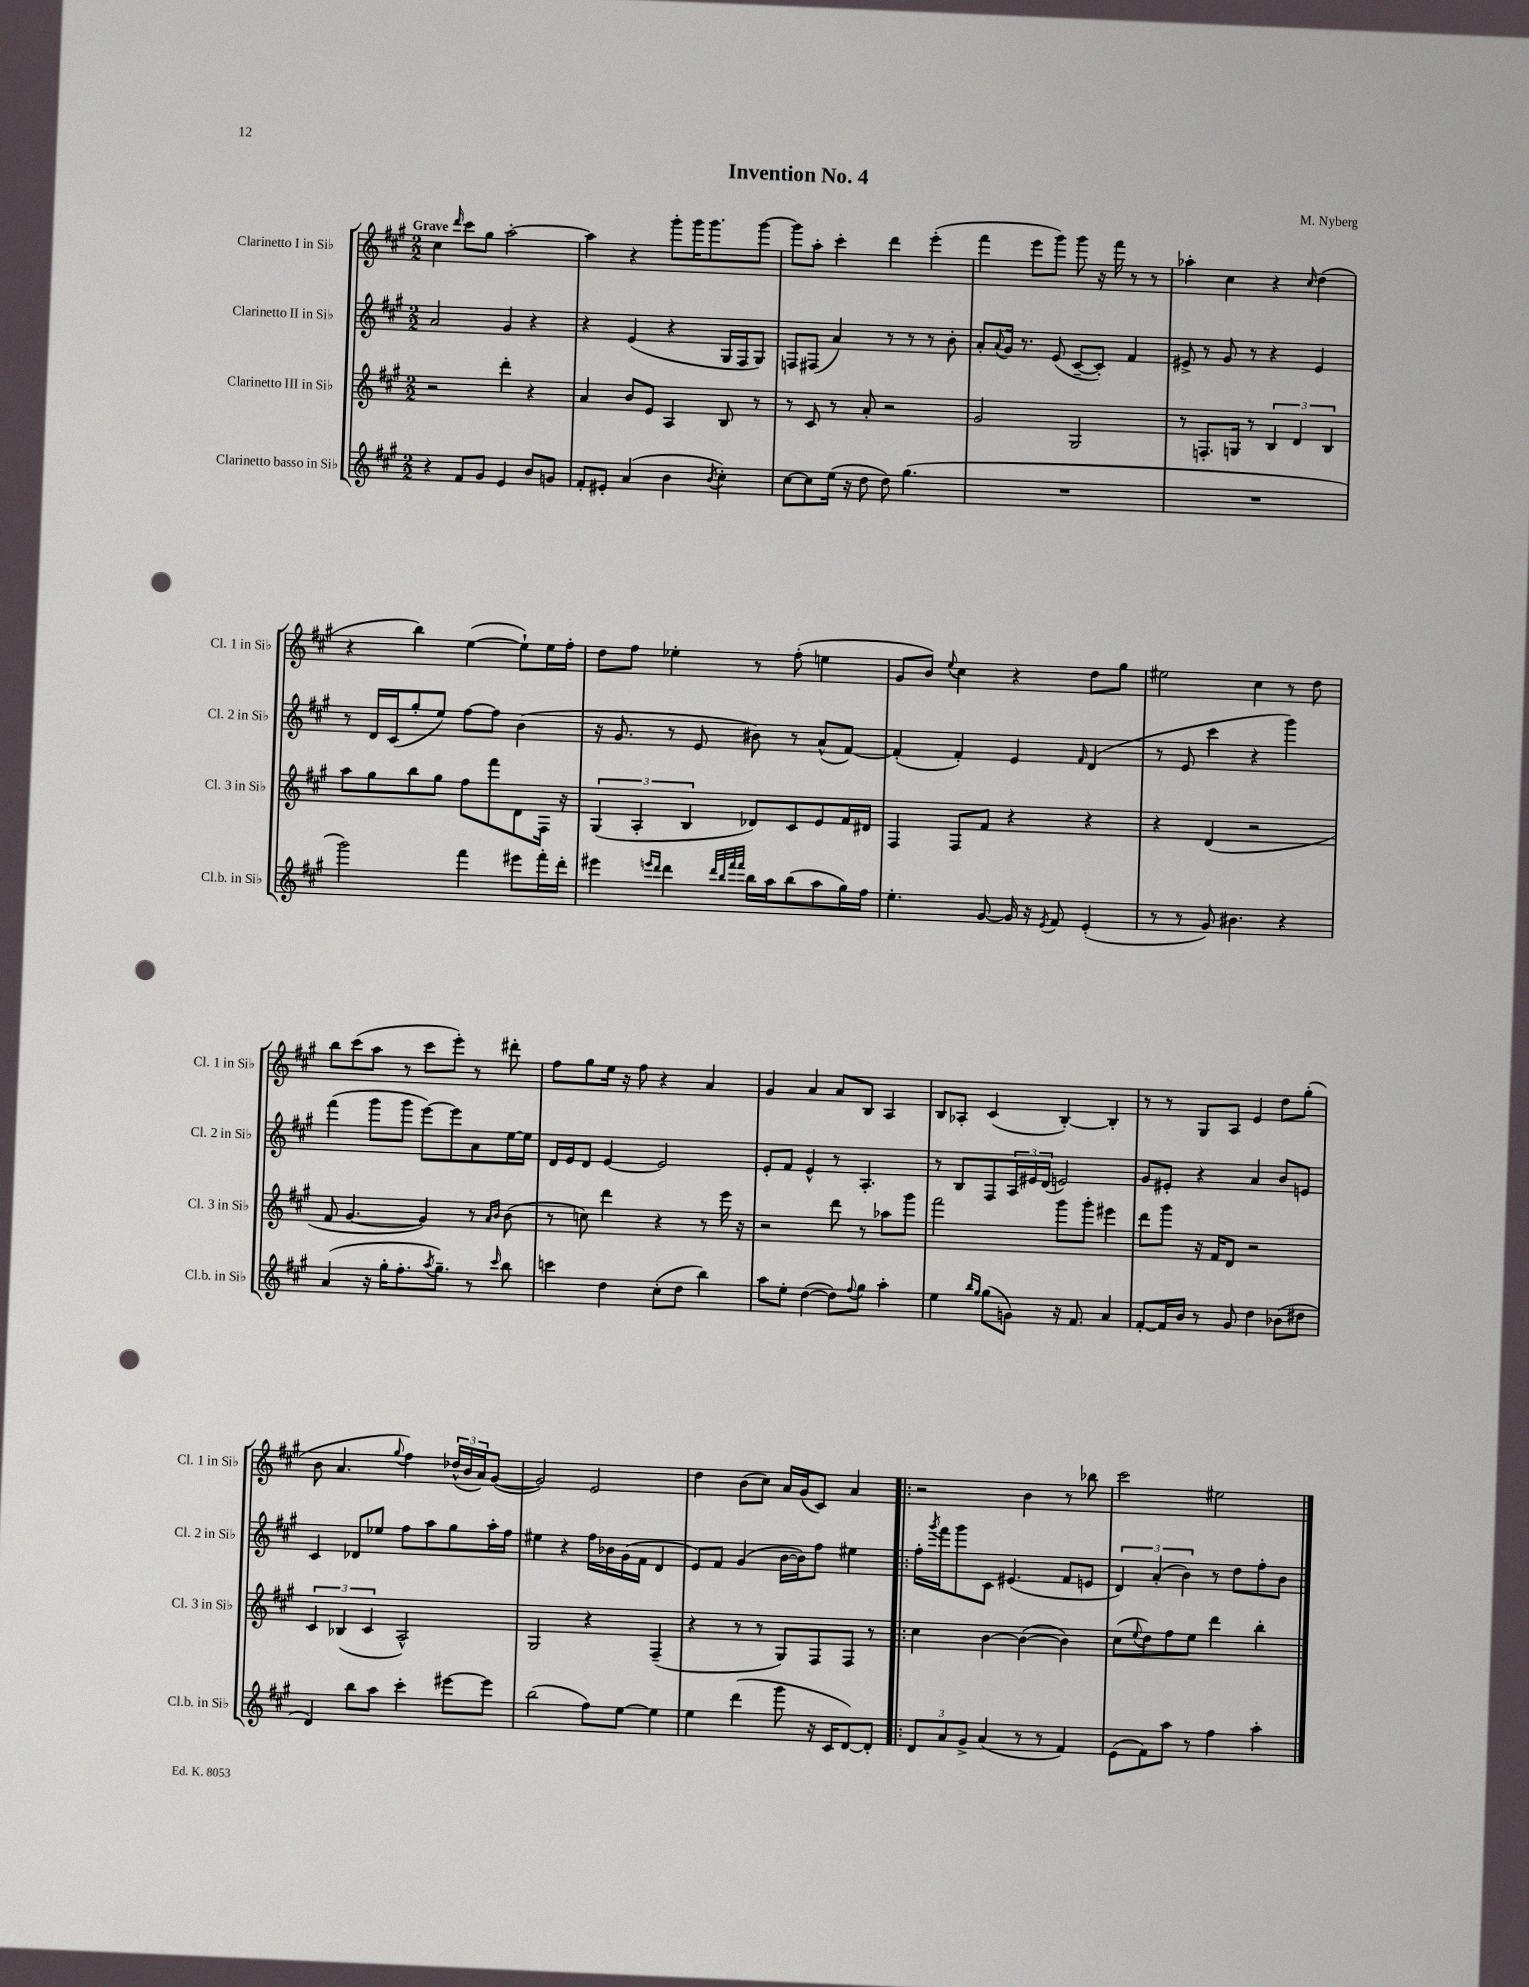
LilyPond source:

\header { title = "Invention No. 4" composer = "M. Nyberg" }
<<
\new StaffGroup <<
\new Staff = "s0" \with { instrumentName = "Clarinetto I in Sib" shortInstrumentName = "Cl. 1 in Sib" } {
    \clef treble \key a \major \numericTimeSignature \time 2/2 \tempo "Grave"
    cis''4 \grace { d'''16 } cis'''8 gis''8 a''2~-. |
    a''4 r4 gis'''8-. gis'''16 gis'''8. gis'''8~ |
    gis'''8 a''8-. cis'''4-. d'''4 e'''4-.( |
    fis'''4 e'''8 gis'''8) gis'''8 r16 fis'''16 r8 r8 |
    aes''4-. cis''4 r4 \grace { cis''16 } d''4( |
    r4 b''4) e''4~( e''8-!) e''16 fis''16-. |
    d''8 fis''8 ees''4-. r8 fis''8-.( e''4 |
    gis'8 b'8) \appoggiatura { e''8 } cis''4 r4 d''8 gis''8 |
    eis''2 cis''4 r8 d''8 |
    b''8 cis'''8( a''8 r8 cis'''8 e'''8-.) r8 dis'''8-. |
    fis''8 gis''8 e''16 r16 fis''8 r4 a'4 |
    gis'4 a'4 a'8 b8 a4 |
    b8 aes8-. cis'4( b4~-.) b4-. |
    r8 r8 gis8 a8 e'4 d''8 gis''8-.( |
    b'8 a'4. \appoggiatura { gis''8 } fis''4) \tuplet 3/2 { des''16-^( b'16 a'16) } gis'8~( |
    gis'2) e'2 |
    d''4 b'8( cis''8) a'16 gis'16( cis'8) a'4 |
    \bar ".|:" r2 b'4 r8 bes''8 |
    cis'''2 eis''2 \bar "|." |
}
\new Staff = "s1" \with { instrumentName = "Clarinetto II in Sib" shortInstrumentName = "Cl. 2 in Sib" } {
    \clef treble \key a \major \numericTimeSignature \time 2/2
    a'2 gis'4 r4 |
    r4 e'4( r4 gis16 fis16 gis8) |
    f8 fis8( a'4) r8 r8 r8 b'8-. |
    a'8-. \appoggiatura { a'8 } gis'16 r8. e'8( cis'8~-- cis'8-.) fis'4 |
    eis'8-> r8 gis'8 r8 r4 eis'4 |
    r8 d'16 cis'16( gis''8-. e''8) fis''8~ fis''8 b'4( |
    r16 gis'8. r8 e'8 bis'8) r8 a'8-^( fis'8~) |
    fis'4-.( fis'4-.) e'4 \grace { fis'16 } d'4( |
    r8 e'8 cis'''4 r4 gis'''4) |
    fis'''4( gis'''8 gis'''8 e'''8~) e'''8 a'8 e''16~ e''16 |
    d'16 e'16 d'8 e'4~ e'2 |
    e'8-. fis'8 e'4-^ r8 a4.-. |
    r8 b8 fis8 \tuplet 3/2 { a16 eis'16 d'16( } e'2) |
    gis'8 eis'8-. r4 a'4 b'8 e'8 |
    cis'4 des'8 ees''8 fis''8 a''8 gis''8 a''16-. fis''16 |
    eis''4 r4 fis''16 bes'16 gis'16( fis'16 d'4 |
    e'8) fis'8 gis'4( b'16~ b'16) fis''8 eis''4 |
    \bar ".|:" fis''16-. \acciaccatura { gis'''8 } fis'''16 gis'''8 cis'8 eis'4.( fis'8 e'8 |
    \tuplet 3/2 { d'4) a'4-.( b'4) } r8 d''8 fis''8-. b'8 \bar "|." |
}
\new Staff = "s2" \with { instrumentName = "Clarinetto III in Sib" shortInstrumentName = "Cl. 3 in Sib" } {
    \clef treble \key a \major \numericTimeSignature \time 2/2
    r2 d'''4-. r4 |
    a'4 b'8 e'8 a4 b8 r8 |
    r8 cis'8 r8 a'8-. r2 |
    gis'2 gis2 |
    r8 f8.-. g16 r8 \tuplet 3/2 { b4 d'4 b4 } |
    a''8 gis''8 b''8 gis''8 fis''8 fis'''8 d'8 fis16 r16 |
    \tuplet 3/2 { gis4( a4-. b4 } des'8) cis'8 e'8 fis'16 dis'16 |
    fis4 fis8 fis'8 r4 r4 |
    r4 d'4( r2 |
    fis'8 gis'4.~ gis'4) r8 \grace { a'16 b'16 } b'8( |
    r8 c''8) d'''4 r4 r8 e'''16 r16 |
    r2 d'''8 r8 aes''8 gis'''8 |
    fis'''2 gis'''8 gis'''8-. eis'''4 |
    d'''8 gis'''8 r16 fis'16 d'8 r2 |
    \tuplet 3/2 { cis'4 bes4( cis'4 } a2-^) |
    gis2 r4 fis4--( |
    r4 r8 r8 gis8) fis8 fis8 r8 |
    \bar ".|:" cis''4 b'4~ b'4~( b'4) |
    cis''8( \appoggiatura { e''8 } d''8) fis''8 e''8 d'''4 b''4-. \bar "|." |
}
\new Staff = "s3" \with { instrumentName = "Clarinetto basso in Sib" shortInstrumentName = "Cl.b. in Sib" } {
    \clef treble \key a \major \numericTimeSignature \time 2/2
    r4 fis'8 gis'8 e'4 b'8 g'8 |
    fis'8-. eis'8-. a'4( b'4 \acciaccatura { b'8 } cis''4-.) |
    cis''8~ cis''8 e''16( r16 d''8 d''8) gis''4.( |
    R1 |
    R1 |
    gis'''2) fis'''4 eis'''8 fis'''16-. d'''16-. |
    eis'''4 \grace { e'''16 d'''16 } d'''4 \grace { d'''32 b''32 fis'''32 fis'''32 } b''16 a''16 b''8( a''8 gis''16) fis''16 |
    e''4.-. gis'8~ gis'16 r16 \acciaccatura { e'8 } fis'8 e'4-.( |
    r8 r8 gis'8) bis'4. r4 |
    a'4( r16 gis''16-. fis''8.-. \acciaccatura { a''8 } gis''8.--) r8 \grace { cis'''16 } b''8 |
    c'''4 d''4 cis''8-.( d''8 b''4) |
    a''8 e''8-. d''4~( d''8) \appoggiatura { fis''8 } gis''8 a''4-. |
    e''4 \grace { b''16 gis''16 } gis''8( g'8) r16 fis'8. a'4 |
    fis'8~-. fis'16 b'16 r8 gis'8 d''4 bes'8( dis''8 |
    d'4) b''8 a''8 cis'''4-. eis'''8~ eis'''8 |
    b''2( fis''8) e''8~ e''4 |
    e''4 d'''4( gis'''8 r16 cis'16 d'8~) d'8-. |
    \bar ".|:" \tuplet 3/2 { d'8 a'8 gis'8-> } a'4( r8 r8 fis'4) |
    e'8( fis'8) a''8 r8 fis''4 a''4-. \bar "|." |
}
>>
>>
\layout { \context { \Score \remove "Bar_number_engraver" } }
